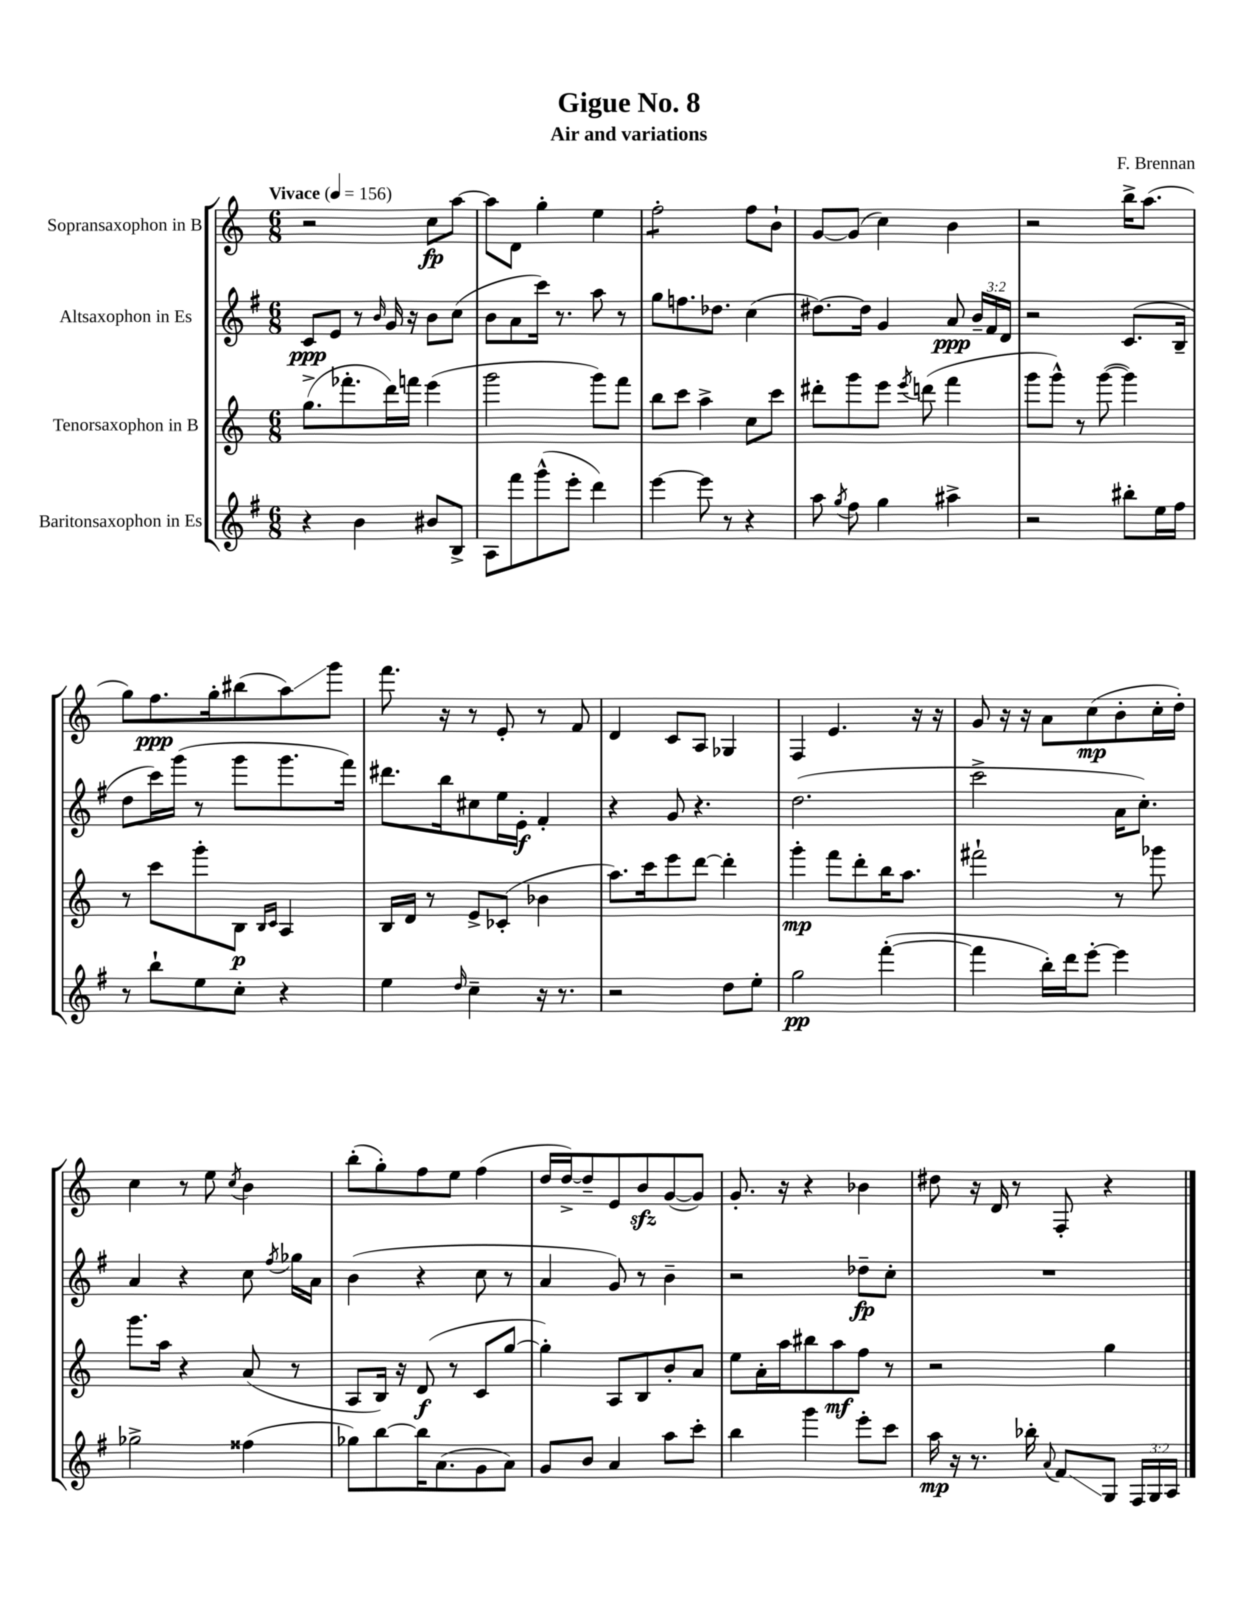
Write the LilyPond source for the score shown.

\header { title = "Gigue No. 8" composer = "F. Brennan" subtitle = "Air and variations" }
<<
\new StaffGroup <<
\new Staff = "s0" \with { instrumentName = "Sopransaxophon in B" } {
    \clef treble \key c \major \numericTimeSignature \time 6/8 \tempo "Vivace" 4 = 156
    \autoBeamOff r2 c''8[\fp a''8]~ |
    a''8[ d'8] g''4-. e''4 |
    f''2:8-. f''8[ b'8]-! |
    g'8[~ g'8]( c''4) b'4 |
    r2 b''16[-> a''8.]( |
    g''8[) f''8.\ppp g''16-. bis''8( a''8\glissando) g'''8] |
    f'''8. r16 r8 e'8-. r8 f'8 |
    d'4 c'8[ a8] ges4 |
    f4 e'4. r16 r16 |
    g'8 r16 r16 a'8[ c''8\mp( b'8-. c''16-. d''16]-.) |
    c''4 r8 e''8 \acciaccatura { c''8 } b'4 |
    b''8[-.( g''8-.) f''8 e''8] f''4( |
    d''16[ d''16~->) d''8-- e'8 b'8\sfz g'8~( g'8]) |
    g'8.-. r16 r4 bes'4 |
    dis''8 r16 d'16 r8 f8-. r4 \bar "|." |
}
\new Staff = "s1" \with { instrumentName = "Altsaxophon in Es" } {
    \clef treble \key g \major \numericTimeSignature \time 6/8 \override Staff.TupletNumber.text = #tuplet-number::calc-fraction-text
    \autoBeamOff c'8[\ppp e'8] r8 \grace { b'16 } g'16 r16 b'8[ c''8]( |
    b'8[ a'8 c'''16]) r8. a''8 r8 |
    g''8[ f''8. des''8.] c''4( |
    dis''8.[~) dis''16] g'4 a'8\ppp \tuplet 3/2 { b'16[-- fis'16 d'16] } |
    r2 c'8.[( b16]-- |
    d''8[ c'''16) g'''16]( r8 g'''8[ g'''8. fis'''16]) |
    dis'''8.[ b''16 cis''8 e''16 e'16]-.\f fis'4-. |
    r4 g'8 r4. |
    d''2.( |
    c'''2-> a'16[ c''8.]-.) |
    a'4 r4 c''8 \acciaccatura { fis''8 } ges''16[ a'16] |
    b'4( r4 c''8 r8 |
    a'4 g'8) r8 b'4-- |
    r2 des''8[--\fp c''8]-. |
    R2. \bar "|." |
}
\new Staff = "s2" \with { instrumentName = "Tenorsaxophon in B" } {
    \clef treble \key c \major \numericTimeSignature \time 6/8
    \autoBeamOff g''8.[->( fes'''8.-. d'''16) f'''16] e'''4( |
    g'''2 g'''8[) f'''8] |
    b''8[ c'''8] a''4-> c''8[ c'''8] |
    dis'''8[-. g'''8 e'''8] \acciaccatura { e'''8 } d'''8( f'''4 |
    g'''8[ g'''8]-^) r8 g'''8~( g'''4) |
    r8 c'''8[ g'''8-. b8]\p \grace { b16[ c'16] } a4 |
    b16[ d'16] r8 e'8[-> ces'8]-.( bes'4 |
    a''8.[) c'''16 e'''8 d'''8]~ d'''4-. |
    g'''4-.\mp f'''8[ d'''8-. b''16 a''8.] |
    fis'''2-! r8 ges'''8 |
    g'''8.[ a''16] r4 a'8( r8 |
    a8[ b16]) r16 d'8\f( r8 c'8[ g''8]~ |
    g''4-.) a8[ b8 b'8-. a'8] |
    e''8[ a'16-. a''16 bis''8 a''8\mf f''8] r8 |
    r2 g''4 \bar "|." |
}
\new Staff = "s3" \with { instrumentName = "Baritonsaxophon in Es" } {
    \clef treble \key g \major \numericTimeSignature \time 6/8 \override Staff.TupletNumber.text = #tuplet-number::calc-fraction-text
    \autoBeamOff r4 b'4 bis'8[ b8]-> |
    a8[ fis'''8 g'''8-^( e'''8]-. d'''4) |
    e'''4~ e'''8 r8 r4 |
    a''8 \acciaccatura { g''8 } fis''8 g''4 ais''4-> |
    r2 bis''8[-. e''16 fis''16] |
    r8 b''8[-! e''8 c''8]-. r4 |
    e''4 \grace { d''16 } c''4-- r16 r8. |
    r2 d''8[ e''8]-. |
    g''2\pp fis'''4~-.( |
    fis'''4 b''16[-.) d'''16 e'''8]~-. e'''4 |
    ges''2-> fisis''4( |
    ges''8[) b''8~ b''16 a'8.( g'8 a'8]) |
    g'8[ b'8] a'4 a''8[ c'''8]-. |
    b''4 g'''4 e'''8[-. c'''8] |
    a''16\mp r16 r8. bes''16-. \appoggiatura { a'8 } fis'8[\glissando g8] \tuplet 3/2 { fis16[ g16 a16] } \bar "|." |
}
>>
>>
\layout { \context { \Score \remove "Bar_number_engraver" } }
